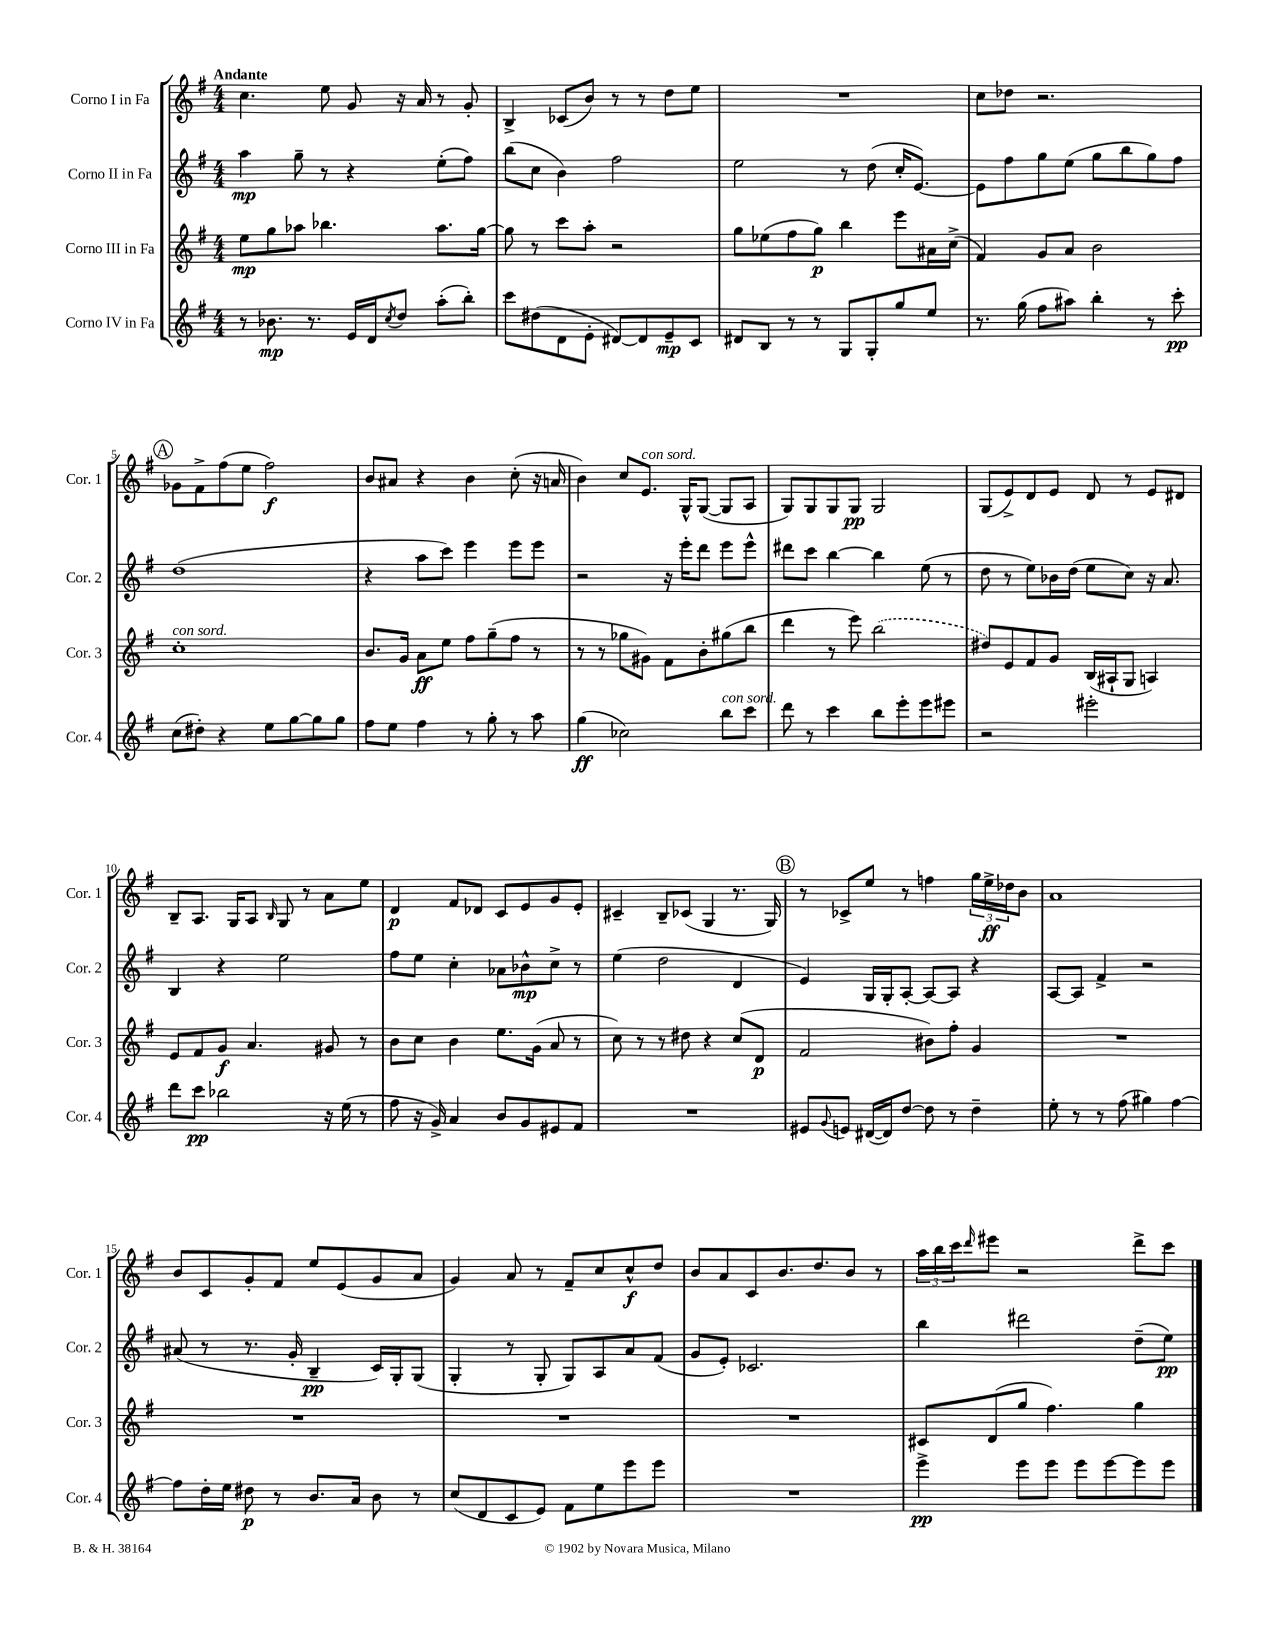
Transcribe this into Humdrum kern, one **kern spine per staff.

**kern	**dynam	**kern	**dynam	**kern	**dynam	**kern	**dynam
*part4	*part4	*part3	*part3	*part2	*part2	*part1	*part1
*staff4	*staff4	*staff3	*staff3	*staff2	*staff2	*staff1	*staff1
*I"Corno IV in Fa	*	*I"Corno III in Fa	*	*I"Corno II in Fa	*	*I"Corno I in Fa	*
*I'Cor. 4	*	*I'Cor. 3	*	*I'Cor. 2	*	*I'Cor. 1	*
*clefG2	*	*clefG2	*	*clefG2	*	*clefG2	*
*k[f#]	*	*k[f#]	*	*k[f#]	*	*k[f#]	*
*M4/4	*	*M4/4	*	*M4/4	*	*M4/4	*
=1	=1	=1	=1	=1	=1	=1	=1
!	!	!	!	!	!	!LO:TX:a:B:t=Andante	!
8r	.	8ee\L	mp	4aa\	mp	4.cc\	.
8.b-X\	mp	8gg\	.	.	.	.	.
.	.	8aa-X\J	.	8gg~\	.	.	.
8.r	.	.	.	.	.	.	.
.	.	4.bb-X\	.	8r	.	8ee\	.
16e/LL	.	.	.	4r	.	8g/	.
16d/J	.	.	.	.	.	.	.
8qcc/	.	.	.	.	.	.	.
8dd/J	.	.	.	.	.	16r	.
.	.	.	.	.	.	16a/	.
(8aa'\L	.	8.aa-\L	.	(8ee'\L	.	8r	.
8bb'\J)	.	.	.	8ff#\J)	.	8g'/	.
.	.	[16gg\Jk	.	.	.	.	.
=2	=2	=2	=2	=2	=2	=2	=2
8ccc\L	.	8gg\]	.	(8bb\L	.	4B^/	.
(8dd#X\	.	8r	.	8cc\J	.	.	.
8d\	.	8ccc\L	.	4b\)	.	(8c-X/L	.
8e'\J	.	8aa'\J	.	.	.	8b/J)	.
[8d#X/L)	.	2r	.	2ff#\	.	8r	.
8d#/]	.	.	.	.	.	8r	.
8e~/	mp	.	.	.	.	8dd\L	.
8c/J	.	.	.	.	.	8ee\J	.
=3	=3	=3	=3	=3	=3	=3	=3
8d#X/L	.	8gg\L	.	2ee\	.	1r	.
8B/J	.	(8ee-X\	.	.	.	.	.
8r	.	8ff#\	.	.	.	.	.
8r	.	8gg\J)	p	.	.	.	.
8G/L	.	4bb\	.	8r	.	.	.
8G'/	.	.	.	(8dd\	.	.	.
8gg/	.	8eee\L	.	16cc'/KL	.	.	.
.	.	.	.	[8.e/J)	.	.	.
8ee/J	.	16a#X\L	.	.	.	.	.
.	.	(16cc^\JJ	.	.	.	.	.
=4	=4	=4	=4	=4	=4	=4	=4
8.r	.	4f#/)	.	8e\L]	.	8cc\L	.
.	.	.	.	8ff#\	.	8dd-X\J	.
(16gg\	.	.	.	.	.	.	.
8ff#\L	.	8g/L	.	8gg\	.	2.r	.
8aa#X\J)	.	8a/J	.	(8ee\J	.	.	.
4bb'\	.	2b\	.	8gg\L	.	.	.
.	.	.	.	8bb\	.	.	.
8r	.	.	.	8gg\)	.	.	.
8ccc'\	pp	.	.	8ff#\J	.	.	.
!!LO:LB:g=z
!!LO:REH:place=s1:t=A
=5	=5	=5	=5	=5	=5	=5	=5
!	!	!LO:TX:a:i:t=con sord.	!	!	!	!	!
(8cc\L	.	1cc'	.	(1dd	.	8g-X\L	.
8dd#X'\J)	.	.	.	.	.	8f#^\	.
4r	.	.	.	.	.	(8ff#\	.
.	.	.	.	.	.	8ee\J	.
8ee\L	.	.	.	.	.	2ff#\)	f
[8gg\	.	.	.	.	.	.	.
8gg\]	.	.	.	.	.	.	.
8gg\J	.	.	.	.	.	.	.
=6	=6	=6	=6	=6	=6	=6	=6
8ff#\L	.	8.b/L	.	4r	.	8b/L	.
8ee\J	.	.	.	.	.	8a#X/J	.
.	.	16g/Jk	.	.	.	.	.
4ff#\	.	8a\L	ff	8aa\L	.	4r	.
.	.	8ee\J	.	8ccc\J)	.	.	.
8r	.	8ff#\L	.	4eee\	.	4b\	.
8gg'\	.	(8gg~\	.	.	.	.	.
8r	.	8ff#\J	.	8eee\L	.	(8cc'\	.
8aa\	.	8r	.	8eee\J	.	16r	.
.	.	.	.	.	.	16an/	.
=7	=7	=7	=7	=7	=7	=7	=7
(4gg\	ff	8r	.	2r	.	4b\)	.
.	.	8r	.	.	.	.	.
2cc-X\)	.	8gg-X\L	.	.	.	8cc/L	.
!	!	!	!	!	!	!LO:TX:a:i:t=con sord.	!
.	.	8g#X\J)	.	.	.	8.e/J	.
.	.	8f#\L	.	16r	.	.	.
.	.	.	.	16eee'\KL	.	16G^^/KL	.
.	.	8b'\	.	8ddd\J	.	([8G/J	.
!LO:TX:a:i:t=con sord.	!	!	!	!	!	!	!
8bb\L	.	(8gg#X\	.	8eee\L	.	8G/L]	.
8ccc\J	.	8bb\J	.	8eee^^\J	.	8A/J	.
=8	=8	=8	=8	=8	=8	=8	=8
8ddd\	.	4ddd\	.	8ddd#X\L	.	8G/L)	.
8r	.	.	.	8ccc\J	.	8G/	.
4ccc\	.	8r	.	[4bb\	.	8G/	.
.	.	8eee\)	.	.	.	8G/J	pp
8bb\L	.	(2bb\	.	4bb\]	.	2G/	.
8eee'\	.	.	.	.	.	.	.
8eee\	.	.	.	(8ee\	.	.	.
8eee#X\J	.	.	.	8r	.	.	.
=9	=9	=9	=9	=9	=9	=9	=9
2r	.	8dd#X/L)	.	8dd\	.	(8G/L	.
.	.	8e/	.	8r	.	8e^/)	.
.	.	8f#/	.	8ee\L)	.	8d/	.
.	.	8g/J	.	16b-X\L	.	8e/J	.
.	.	.	.	(16dd\JJ	.	.	.
2eee#X'\	.	(16B/LL	.	8ee\L	.	8d/	.
.	.	16A#X`/J	.	.	.	.	.
.	.	8G/J	.	8cc\J)	.	8r	.
.	.	4An/)	.	16r	.	8e/L	.
.	.	.	.	8.a/	.	.	.
.	.	.	.	.	.	8d#X/J	.
!!LO:LB:g=z
=10	=10	=10	=10	=10	=10	=10	=10
8ddd\L	.	8e/L	.	4B/	.	8B~/L	.
8ccc\J	pp	8f#/	.	.	.	8.A/J	.
2bb-X\	.	8g/J	f	4r	.	.	.
.	.	.	.	.	.	16G/KL	.
.	.	4.a/	.	.	.	8A/J	.
.	.	.	.	.	.	16qqB/	.
.	.	.	.	2ee\	.	8G/	.
.	.	.	.	.	.	8r	.
16r	.	8g#X/	.	.	.	8a\L	.
(16ee\	.	.	.	.	.	.	.
8r	.	8r	.	.	.	8ee\J	.
=11	=11	=11	=11	=11	=11	=11	=11
8ff#\	.	8b\L	.	8ff#\L	.	4d/	p
16r	.	8cc\J	.	8ee\J	.	.	.
16g^/)	.	.	.	.	.	.	.
4a/	.	4b\	.	4cc'\	.	8f#/L	.
.	.	.	.	.	.	8d-X/J	.
8b/L	.	8.ee\L	.	8a-X\L	.	8c/L	.
8g/	.	.	.	8b-X^^\	mp	8e/	.
.	.	(16g\Jk	.	.	.	.	.
8e#X/	.	8a/	.	8cc^\J	.	8g/	.
8f#/J	.	8r	.	8r	.	8e'/J	.
=12	=12	=12	=12	=12	=12	=12	=12
1r	.	8cc\)	.	(4ee\	.	4c#X~/	.
.	.	8r	.	.	.	.	.
.	.	8r	.	2dd\	.	8B~/L	.
.	.	8dd#X\	.	.	.	(8c-X/J	.
.	.	4r	.	.	.	4G/	.
.	.	(8cc/L	.	4d/	.	8.r	.
.	.	8d/J	p	.	.	.	.
.	.	.	.	.	.	16G/)	.
!!LO:REH:place=s1:t=B
=13	=13	=13	=13	=13	=13	=13	=13
8e#X/L	.	2f#/	.	4e/)	.	8r	.
8qqg/	.	.	.	.	.	.	.
8en/J	.	.	.	.	.	8c-X^/L	.
([16d#X/LL	.	.	.	16G/LL	.	8ee/J	.
16d#/J])	.	.	.	16G'/J	.	.	.
[8dd/J	.	.	.	[8A'/J	.	8r	.
8dd\]	.	8b#X\L)	.	8A/L_	.	4ffn\	.
8r	.	8ff#'\J	.	8A/J]	.	.	.
4dd~\	.	4g/	.	4r	.	24gg\LL	.
.	.	.	.	.	.	24ee^\	ff
.	.	.	.	.	.	24dd-X\J	.
.	.	.	.	.	.	8b\J	.
=14	=14	=14	=14	=14	=14	=14	=14
8ee'\	.	1r	.	[8A/L	.	1a	.
8r	.	.	.	8A/J]	.	.	.
8r	.	.	.	4f#^/	.	.	.
(8ff#\	.	.	.	.	.	.	.
4gg#X\)	.	.	.	2r	.	.	.
[4ff#\	.	.	.	.	.	.	.
!!LO:LB:g=z
=15	=15	=15	=15	=15	=15	=15	=15
8ff#\L]	.	1r	.	(8a#X/	.	8b/L	.
16dd'\L	.	.	.	8r	.	8c/	.
16ee\JJ	.	.	.	.	.	.	.
8dd#X\	p	.	.	8.r	.	8g'/	.
8r	.	.	.	.	.	8f#/J	.
.	.	.	.	16g'/	.	.	.
8.b/L	.	.	.	4B~/	pp	8ee/L	.
.	.	.	.	.	.	(8e/	.
16a/Jk	.	.	.	.	.	.	.
8b\	.	.	.	16c/LL)	.	8g/	.
.	.	.	.	16G'/J	.	.	.
8r	.	.	.	(8G/J	.	8a/J	.
=16	=16	=16	=16	=16	=16	=16	=16
(8cc/L	.	1r	.	4G'/	.	4g/)	.
8d/	.	.	.	.	.	.	.
8c/	.	.	.	8r	.	8a/	.
8e/J)	.	.	.	8G'/	.	8r	.
8f#\L	.	.	.	8G/L)	.	8f#~/L	.
8ee\	.	.	.	8A/	.	8cc/	.
8eee\	.	.	.	8a/	.	8cc^^/	f
8eee\J	.	.	.	(8f#/J	.	8dd/J	.
=17	=17	=17	=17	=17	=17	=17	=17
1r	.	1r	.	8g/L	.	8b/L	.
.	.	.	.	8e'/J)	.	8a/	.
.	.	.	.	2.c-X/	.	8c/	.
.	.	.	.	.	.	8.b/	.
.	.	.	.	.	.	8.dd/	.
.	.	.	.	.	.	8b/J	.
.	.	.	.	.	.	8r	.
=18	=18	=18	=18	=18	=18	=18	=18
4eee^\	pp	8c#X/L	.	4bb\	.	24aa\LL	.
.	.	.	.	.	.	24bb\	.
.	.	.	.	.	.	24ccc\J	.
.	.	.	.	.	.	16qqddd/	.
.	.	(8d/	.	.	.	8eee#X\J	.
8eee\L	.	8gg/J	.	2ddd#X\	.	2r	.
8eee\J	.	4.ff#\)	.	.	.	.	.
8eee\L	.	.	.	.	.	.	.
[8eee\	.	.	.	.	.	.	.
8eee\]	.	4gg\	.	(8dd~\L	.	8ddd^\L	.
8eee\J	.	.	.	8ee\J)	pp	8ccc\J	.
==	==	==	==	==	==	==	==
*-	*-	*-	*-	*-	*-	*-	*-
